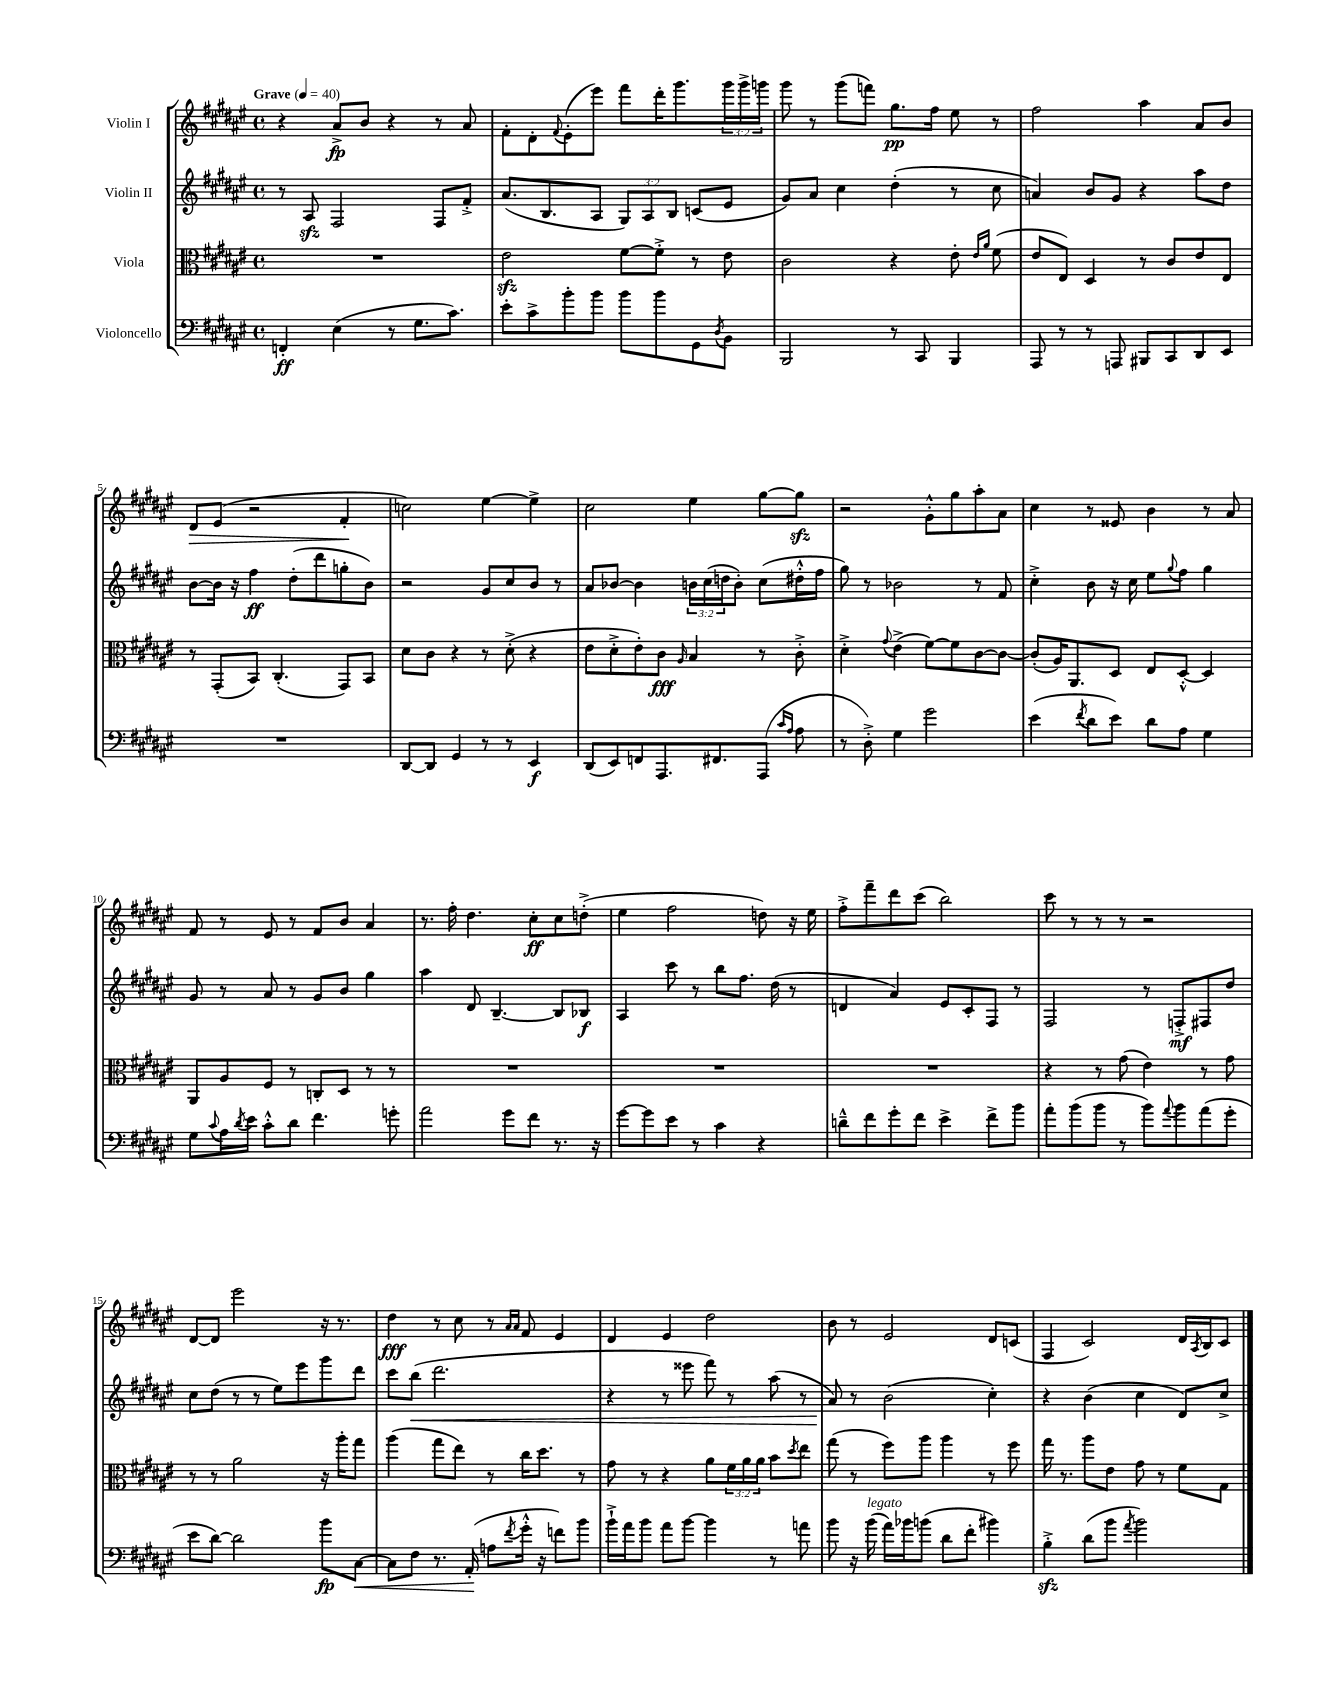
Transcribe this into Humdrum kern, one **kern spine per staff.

**kern	**dynam	**kern	**dynam	**kern	**dynam	**kern	**dynam
*part4	*part4	*part3	*part3	*part2	*part2	*part1	*part1
*staff4	*staff4	*staff3	*staff3	*staff2	*staff2	*staff1	*staff1
*I"Violoncello	*	*I"Viola	*	*I"Violin II	*	*I"Violin I	*
*clefF4	*	*clefC3	*	*clefG2	*	*clefG2	*
*k[f#c#g#d#a#e#]	*	*k[f#c#g#d#a#e#]	*	*k[f#c#g#d#a#e#]	*	*k[f#c#g#d#a#e#]	*
*M4/4	*	*M4/4	*	*M4/4	*	*M4/4	*
*met(c)	*	*met(c)	*	*met(c)	*	*met(c)	*
*MM40	*	*MM40	*	*MM40	*	*MM40	*
=1	=1	=1	=1	=1	=1	=1	=1
!	!	!	!	!	!	!LO:TX:a:B:t=Grave	!
4FFn'/	ff	1r	.	8r	.	4r	.
.	.	.	.	8A#zz/	.	.	.
(4E#\	.	.	.	2F#/	.	8a#^/L	fp
.	.	.	.	.	.	8b/J	.
8r	.	.	.	.	.	4r	.
8.G#\L	.	.	.	.	.	.	.
.	.	.	.	8F#/L	.	8r	.
8.c#\J)	.	.	.	.	.	.	.
.	.	.	.	8f#'^/J	.	8a#/	.
=2	=2	=2	=2	=2	=2	=2	=2
8e#'\L	.	2e#zz\	.	(8.a#/L	.	8f#'\L	.
8c#^\	.	.	.	.	.	8d#'\	.
.	.	.	.	8.B/	.	.	.
.	.	.	.	.	.	8qqf#/	.
8b'\	.	.	.	.	.	(8e#'\	.
8b\J	.	.	.	8A#/J	.	8eee#\J)	.
8b\L	.	[8f#\L	.	12G#/L)	.	8fff#\L	.
.	.	.	.	12A#/	.	.	.
8b\	.	8f#'^\J]	.	.	.	16ddd#'\K	.
.	.	.	.	12B/J	.	.	.
.	.	.	.	.	.	8.ggg#\	.
8GG#\	.	8r	.	(8cn/L	.	.	.
8qD#/	.	.	.	.	.	.	.
8BB\J	.	8e#\	.	8e#/J	.	24ggg#\L	.
.	.	.	.	.	.	24ggg#^\	.
.	.	.	.	.	.	24gggn\JJ	.
=3	=3	=3	=3	=3	=3	=3	=3
2BBB/	.	2c#\	.	8g#/L)	.	8ggg#\	.
.	.	.	.	8a#/J	.	8r	.
.	.	.	.	4cc#\	.	(8ggg#\L	.
.	.	.	.	.	.	8fffn\J)	.
8r	.	4r	.	(4dd#'\	.	8.gg#\L	pp
8CC#/	.	.	.	.	.	.	.
.	.	.	.	.	.	16ff#\Jk	.
4BBB/	.	8e#'\	.	8r	.	8ee#\	.
.	.	16qqe#/LL	.	.	.	.	.
.	.	16qqa#/JJ	.	.	.	.	.
.	.	(8f#\	.	8cc#\	.	8r	.
=4	=4	=4	=4	=4	=4	=4	=4
8AAA#/	.	8e#/L	.	4an/)	.	2ff#\	.
8r	.	8E#/J)	.	.	.	.	.
8r	.	4D#/	.	8b/L	.	.	.
8AAAn/	.	.	.	8g#/J	.	.	.
8BBB#X/L	.	8r	.	4r	.	4aa#\	.
8CC#/	.	8c#/L	.	.	.	.	.
8DD#/	.	8e#/	.	8aa#\L	.	8a#/L	.
8EE#/J	.	8E#/J	.	8dd#\J	.	8b/J	.
!!LO:LB:g=z
=5	=5	=5	=5	=5	=5	=5	=5
!	!	!	!	!	!	!	!LO:HP:b
1r	.	8r	.	[8b\L	.	8d#/L	>
.	.	(8GG#'/L	.	16b\Jk]	.	(8e#/J	.
.	.	.	.	16r	.	.	.
.	.	8BB/J)	.	4ff#\	ff	2r	.
.	.	(4.C#'/	.	.	.	.	.
.	.	.	.	(8dd#'\L	.	.	.
.	.	.	.	8ddd#\	.	.	.
.	.	8GG#/L)	.	8ggn'\	.	4f#'/	.
.	.	8BB/J	.	8b\J)	.	.	.
.	.	.	.	.	.	.	]
=6	=6	=6	=6	=6	=6	=6	=6
[8DD#/L	.	8d#\L	.	2r	.	2ccn\)	.
8DD#/J]	.	8c#\J	.	.	.	.	.
4GG#/	.	4r	.	.	.	.	.
8r	.	8r	.	8g#/L	.	[4ee#\	.
8r	.	(8d#'^\	.	8cc#/	.	.	.
4EE#/	f	4r	.	8b/J	.	4ee#^\]	.
.	.	.	.	8r	.	.	.
=7	=7	=7	=7	=7	=7	=7	=7
(8DD#/L	.	8e#\L	.	8a#/L	.	2cc#\	.
8EE#/)	.	8d#'^\	.	[8b-X/J	.	.	.
8FFn/	.	8e#'\)	.	4b-\]	.	.	.
8.AAA#/	.	8c#\J	fff	.	.	.	.
.	.	16qqA#/	.	.	.	.	.
.	.	4B/	.	24bn\LL	.	4ee#\	.
.	.	.	.	(24cc#\	.	.	.
8.FF#X/	.	.	.	.	.	.	.
.	.	.	.	24ddn\J	.	.	.
.	.	.	.	8b'\J)	.	.	.
(8AAA#/J	.	8r	.	(8cc#\L	.	[8gg#\L	.
16qqc#/LL	.	.	.	.	.	.	.
16qqA#/JJ	.	.	.	.	.	.	.
8A#\	.	8c#'^\	.	16dd#X'^^\L	.	8gg#zz\J]	.
.	.	.	.	16ff#\JJ	.	.	.
=8	=8	=8	=8	=8	=8	=8	=8
8r	.	4d#'^\	.	8gg#\)	.	2r	.
8D#'^\)	.	.	.	8r	.	.	.
.	.	8qqg#/	.	.	.	.	.
4G#\	.	(4e#^\	.	2b-X\	.	.	.
2g#\	.	[8f#\L)	.	.	.	8g#'^^\L	.
.	.	8f#\]	.	.	.	8gg#\	.
.	.	[8c#\	.	8r	.	8aa#'\	.
.	.	8c#\J_	.	8f#/	.	8a#\J	.
=9	=9	=9	=9	=9	=9	=9	=9
(4e#\	.	(8c#'/L]	.	4cc#'^\	.	4cc#\	.
.	.	16A#/K)	.	.	.	.	.
.	.	8.AA#/	.	.	.	.	.
8qf#/	.	.	.	.	.	.	.
8d#\L	.	.	.	8b\	.	8r	.
8e#\J)	.	8D#/J	.	16r	.	8e##X/	.
.	.	.	.	16cc#\	.	.	.
8d#\L	.	8E#/L	.	8ee#\L	.	4b\	.
.	.	.	.	8qqgg#/	.	.	.
8A#\J	.	[8D#'^^/J	.	8ff#\J	.	.	.
4G#\	.	4D#/]	.	4gg#\	.	8r	.
.	.	.	.	.	.	8a#/	.
!!LO:LB:g=z
=10	=10	=10	=10	=10	=10	=10	=10
8G#\L	.	8AA#/L	.	8g#/	.	8f#/	.
8qqc#/	.	.	.	.	.	.	.
16A#\L	.	8A#/	.	8r	.	8r	.
8qd#/	.	.	.	.	.	.	.
16e#\JJ	.	.	.	.	.	.	.
8c#'^^\L	.	8F#/J	.	8a#/	.	8e#/	.
8d#\J	.	8r	.	8r	.	8r	.
4.f#\	.	8Cn'/L	.	8g#/L	.	8f#/L	.
.	.	8D#/J	.	8b/J	.	8b/J	.
.	.	8r	.	4gg#\	.	4a#/	.
8gn'\	.	8r	.	.	.	.	.
=11	=11	=11	=11	=11	=11	=11	=11
2a#\	.	1r	.	4aa#\	.	8.r	.
.	.	.	.	.	.	16ff#'\	.
.	.	.	.	8d#/	.	4.dd#\	.
.	.	.	.	[4.B~/	.	.	.
8g#\L	.	.	.	.	.	.	.
8f#\J	.	.	.	.	.	8cc#'\L	ff
8.r	.	.	.	8B/L]	.	8cc#\	.
.	.	.	.	8B-X/J	f	(8ddn'^\J	.
16r	.	.	.	.	.	.	.
=12	=12	=12	=12	=12	=12	=12	=12
[8g#\L	.	1r	.	4A#/	.	4ee#\	.
8g#\]	.	.	.	.	.	.	.
8e#\J	.	.	.	8ccc#\	.	2ff#\	.
8r	.	.	.	8r	.	.	.
4c#\	.	.	.	8bb\L	.	.	.
.	.	.	.	8.ff#\J	.	.	.
4r	.	.	.	.	.	8ddn\)	.
.	.	.	.	(16dd#\	.	.	.
.	.	.	.	8r	.	16r	.
.	.	.	.	.	.	16ee#\	.
=13	=13	=13	=13	=13	=13	=13	=13
8dn~^^\L	.	1r	.	4dn/	.	8ff#'^\L	.
8f#\	.	.	.	.	.	8fff#~\	.
8g#'\	.	.	.	4a#/)	.	8ddd#\	.
8f#\J	.	.	.	.	.	(8ccc#\J	.
4e#^\	.	.	.	8e#/L	.	2bb\)	.
.	.	.	.	8c#'/	.	.	.
8f#^\L	.	.	.	8F#/J	.	.	.
8b\J	.	.	.	8r	.	.	.
=14	=14	=14	=14	=14	=14	=14	=14
8a#'\L	.	4r	.	2F#/	.	8ccc#\	.
(8b\	.	.	.	.	.	8r	.
8b\J	.	8r	.	.	.	8r	.
8r	.	(8g#\	.	.	.	8r	.
8b\L)	.	4e#\)	.	8r	.	2r	.
8qqa#/	.	.	.	.	.	.	.
8b\	.	.	.	8Fn'^/L	mf	.	.
(8a#\	.	8r	.	8F#X/	.	.	.
8g#'\J	.	8g#\	.	8dd#/J	.	.	.
!!LO:LB:g=z
=15	=15	=15	=15	=15	=15	=15	=15
8e#\L	.	8r	.	8cc#\L	.	[8d#/L	.
[8d#\J)	.	8r	.	(8dd#\J	.	8d#/J]	.
2d#\]	.	2a#\	.	8r	.	2eee#\	.
.	.	.	.	8r	.	.	.
.	.	.	.	8ee#\L)	.	.	.
.	.	.	.	8eee#\	.	.	.
8b\L	fp	16r	.	8ggg#\	.	16r	.
.	.	16aa#'\KL	.	.	.	8.r	.
!	!LO:HP:b	!	!	!	!	!	!
[8C#\J	<	8gg#\J	.	8ddd#\J	.	.	.
=16	=16	=16	=16	=16	=16	=16	=16
8C#\L]	.	(4aa#\	.	8ccc#\L	.	4dd#\	fff
!	!	!	!	!	!LO:HP:b	!	!
8F#\J	.	.	.	(8bb\J	<	.	.
8.r	.	8gg#\L	.	2.ddd#\	.	8r	.
.	.	8ee#\J)	.	.	.	8cc#\	.
(16AA#'/	.	.	.	.	.	.	.
8An\L	[	8r	.	.	.	8r	.
.	.	.	.	.	.	16qqa#/LL	.
8qf#/	.	.	.	.	.	16qqa#/JJ	.
16g#'^^\Jk	.	16cc#\KL	.	.	.	8f#/	.
16r	.	8.dd#\J	.	.	.	.	.
8fn\L)	.	.	.	.	.	4e#/	.
8b\J	.	8r	.	.	.	.	.
=17	=17	=17	=17	=17	=17	=17	=17
16b`^\LL	.	8g#\	.	4r	.	4d#/	.
16a#\J	.	.	.	.	.	.	.
8b\J	.	8r	.	.	.	.	.
8a#\L	.	4r	.	8r	.	4e#/	.
[8b\J	.	.	.	8eee##X\	.	.	.
4b\]	.	8a#\L	.	8fff#\)	.	2dd#\	.
.	.	24f#\L	.	8r	.	.	.
.	.	24a#\	.	.	.	.	.
.	.	24a#\JJ	.	.	.	.	.
8r	.	8b\L	.	(8aa#\	.	.	.
.	.	8qdd#/	.	.	.	.	.
8an\	.	8ee#\J	.	8r	.	.	.
=18	=18	=18	=18	=18	=18	=18	=18
8b\	.	(8gg#\	.	8a#/)	.	8b\	.
16r	.	8r	.	8r	[	8r	.
!LO:TX:a:i:t=legato	!	!	!	!	!	!	!
(16b\	.	.	.	.	.	.	.
16a#\LL)	.	8ff#\L)	.	(2b\	.	2e#/	.
16b-X\J	.	.	.	.	.	.	.
(8bn\J	.	8aa#\J	.	.	.	.	.
8d#\L	.	4aa#\	.	.	.	.	.
8f#'\J	.	.	.	.	.	.	.
4b#X\)	.	8r	.	4cc#'\)	.	8d#/L	.
.	.	8ff#\	.	.	.	(8cn/J	.
=19	=19	=19	=19	=19	=19	=19	=19
4Bzz'^\	.	16gg#\	.	4r	.	4F#/	.
.	.	8.r	.	.	.	.	.
(8d#\L	.	8aa#\L	.	(4b\	.	2c#/)	.
8b\J	.	8e#\J	.	.	.	.	.
8qa#/	.	.	.	.	.	.	.
2b\)	.	8g#\	.	4cc#\	.	.	.
.	.	8r	.	.	.	.	.
.	.	8f#\L	.	8d#/L)	.	16d#/LL	.
.	.	.	.	.	.	8qA#/	.
.	.	.	.	.	.	16B/J	.
.	.	8G#\J	.	8cc#^/J	.	8c#/J	.
==	==	==	==	==	==	==	==
*-	*-	*-	*-	*-	*-	*-	*-
